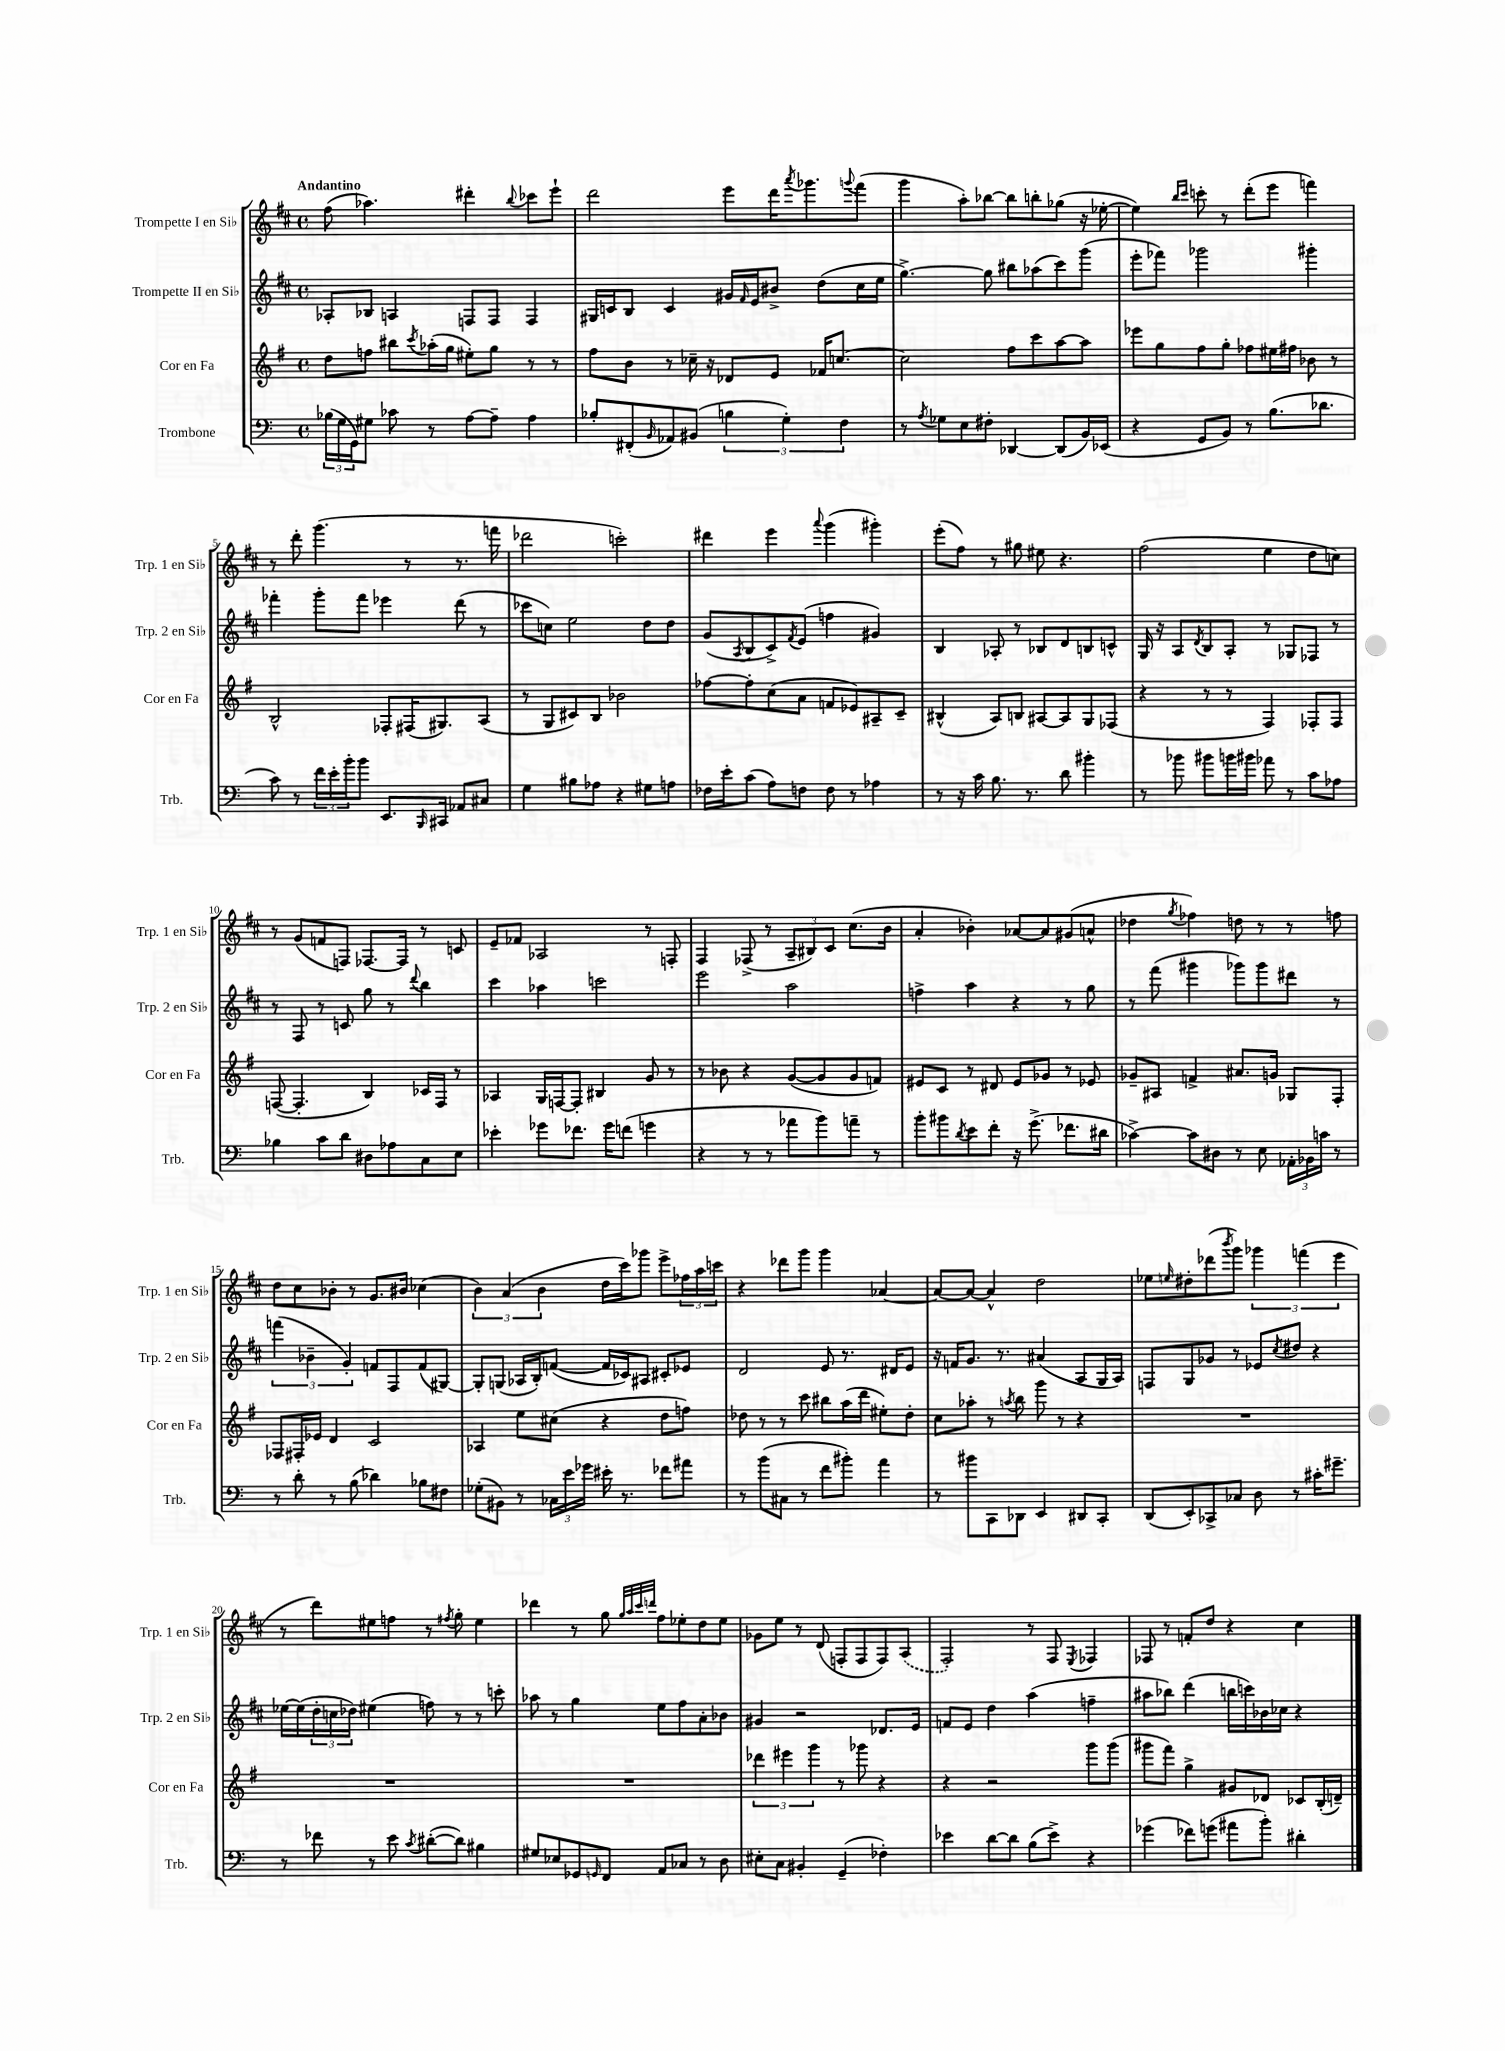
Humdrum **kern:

**kern	**kern	**kern	**kern
*part4	*part3	*part2	*part1
*staff4	*staff3	*staff2	*staff1
*I"Trombone	*I"Cor en Fa	*I"Trompette II en Si♭	*I"Trompette I en Si♭
*I'Trb.	*I'Cor en Fa	*I'Trp. 2 en Si♭	*I'Trp. 1 en Si♭
*clefF4	*clefG2	*clefG2	*clefG2
*k[]	*k[f#]	*k[f#c#]	*k[f#c#]
*M4/4	*M4/4	*M4/4	*M4/4
*met(c)	*met(c)	*met(c)	*met(c)
=1	=1	=1	=1
!	!	!	!LO:TX:a:B:t=Andantino
(24B-X\LL	8dd\L	8A-X'/L	(8ff#\
24G\	.	.	.
24GG\J)	.	.	.
8G#X\J	8ffn\J	8B-X/J	4.aa-X\)
8c-X\	8bb#X\L	4An/	.
.	8qccc/	.	.
8r	(16aa-X'\L	.	.
.	16gg\JJ	.	.
[8A\L	8ee#X'\L)	8Fn/L	4ddd#X'\
8A~\J]	8gg\J	8F/J	.
.	.	.	8qqbb/
4A\	8r	4F/	8ccc-X\L
.	8r	.	8eee`\J
=2	=2	=2	=2
8B-X'/L	8ff#\L	16G#X/LL	2ddd\
.	.	16cn/J	.
(8FF#X'/	8b\J	8B/J	.
16qqBB/	.	.	.
8AA-X/)	8r	4c/	.
(8BB#X/J	16cc-X~\	.	.
.	16r	.	.
6Bn\	8d-X/L	16g#X/LL	8eee\L
.	.	16qqf#/	.
.	.	16e/J	.
.	8e/J	8b#X^/J	16ddd\K
6G'\)	.	.	.
.	.	.	8qaaa/
.	.	.	8.ggg-X\
.	16f-X/KL	(8dd\L	.
.	[8.ccn/J	.	.
6F\	.	.	.
.	.	.	8qqgggn/
.	.	16cc#\L	(8fff#\J
.	.	16ee\JJ	.
=3	=3	=3	=3
8r	2cc\]	[4.gg^\)	4ggg\
8qA/	.	.	.
8G-X\L	.	.	.
8E\	.	.	8aa'\L)
8F#X'\J	.	8gg\]	[8bb-X\J
[4DD-X/	8ff#\L	8bb#X\L	8bb-\L]
.	8ccc\	(8aa-X\	8bbn'\
(8DD-/L]	[8aa\	8ccc#\)	(8gg-X\J
16BB/L)	8aa\J]	(8ggg\J	16r
(16EE-X/JJ	.	.	[16ee-X'\
=4	=4	=4	=4
4r	8eee-X\L	8eee'\L	4ee-\])
.	8gg\	8fff-X\J)	.
.	.	.	16qqbb/LL
.	.	.	16qqccc#/JJ
8GG/L	8ff#\	2ggg-X\	8cccn'\
8BB/J)	8gg'\J	.	8r
8r	8ff-X\L	.	(8ddd'\L
(8.B\L	16ee#X\L	.	8eee\J
.	16ff#X\JJ	.	.
.	8b-X\	4ggg#X'\	4fffn\)
8.d-X\J	.	.	.
.	8r	.	.
!!LO:LB:g=z
=5	=5	=5	=5
8c\)	2B^^/	4fff-X'\	8r
8r	.	.	8ddd'\
24f\LL	.	8ggg'\L	(4.ggg\
24e'\	.	.	.
24b'\J	.	.	.
8b\J	.	8fff-\J	.
8.EE/L	8F-X'/L	4eee-X\	.
.	(16F#X/K	.	8r
16qqBBB/	.	.	.
16CC#X/Jk	8.G#X/)	.	.
8AA-X/L	.	(8ddd\	8.r
8C#X/J	(8A/J	8r	.
.	.	.	16fffn\
=6	=6	=6	=6
4G\	8r	8ccc-X\L	2ddd-X\
.	8G/L	8ccn\J)	.
8B#X\L	8c#X/)	2ee\	.
8A-X\J	8B/J	.	.
4r	2b-X\	.	2cccn'\)
8G#X\L	.	8dd\L	.
8An\J	.	8dd\J	.
=7	=7	=7	=7
16F-X\LL	[8ff-X\L	(8g/L	4ddd#X\
16e'\J	.	.	.
.	.	8qA/	.
(8c\J	8ff-'\]	8B/	.
8A\L)	(8cc\	8c#^/)	4eee\
.	.	8qf#/	.
8Fn\J	8a\J	(8e/J	.
.	.	.	8qqaaa/
8F\	8fn/L	4ffn\	(4ggg\
8r	8e-X/)	.	.
4A-X\	8A#X~/	4g#X/)	4ggg#X'\)
.	8c~/J	.	.
=8	=8	=8	=8
8r	(4B#X^^/	4B/	(8eee'\L
16r	.	.	8ff#\J)
16c\	.	.	.
8.B\	8A/L)	8A-X'/	8r
.	8Bn/J	8r	8gg#X\
8.r	.	.	.
.	[8A#X/L	8B-X/L	8ee#X\
8d\	8A#/]	8d/	4.r
4b#X'\	8G/	8Bn/	.
.	(8F-X/J	8cn^^/J	.
=9	=9	=9	=9
8r	4r	16G/	(2ff#\
.	.	16r	.
8b-X\	.	8A/L	.
.	.	8qd/	.
8b#X\L	8r	8B/	.
16bn\L	8r	8A'/J	.
16b#X\JJ	.	.	.
8a-X\	4F#/)	8r	4ee\
8r	.	8G-X/L	.
8c\L	8F-X'/L	8F-X/J	8dd\L
8A-X\J	8F-/J	8r	8ccn\J)
!!LO:LB:g=z
=10	=10	=10	=10
4B-X\	([8Fn/	8r	8r
.	4.F'/]	8F#/	(8g/L
8c\L	.	8r	8fn/
8d\J	.	8cn/	8Fn/J)
8D#X\L	4B/)	8gg\	[8.F-X/L
8A-X\	.	8r	.
.	.	.	16F-/Jk]
.	.	8qqddd/	.
8C\	16c-X/LL	4bb\	8r
.	16F/JJ	.	.
8E\J	8r	.	8cn/
=11	=11	=11	=11
4e-X'\	4A-X/	4ccc#\	8e~/L
.	.	.	8f-X/J
8g-X\L	16G/LL	4aa-X\	2A-X/
.	[16Fn/J	.	.
8.f-X\J	8F'/J]	.	.
.	4B#X/	2cccn\	.
16g-\KL	.	.	.
(8fn\J	.	.	.
4gn\	8g/	.	8r
.	8r	.	8Fn'/
=12	=12	=12	=12
4r	8r	2eee\	4F#/
.	8b-X\	.	.
8r	4r	.	(8F-X^/
8r	.	.	8r
8a-X\L	([8g/L	2aa\	12A~/L
.	.	.	12B#X/)
8b\)	8g/]	.	.
.	.	.	12c#/J
8an~\J	8g/	.	(8.cc#\L
8r	8fn/J)	.	.
.	.	.	16b\Jk
=13	=13	=13	=13
8b'\L	8e#X/L	4ffn^\	4a'/
8b#X\	8c/J	.	.
8qd/	.	.	.
8e\	8r	4aa\	4b-X'\)
8f'\J	8d#X/	.	.
16r	8e#/L	4r	[8a-X/L
(8.g^\	.	.	.
.	8g-X/J	.	8a-/]
8.f-X\L	8r	8r	(8g#X/
.	8e-X/	8gg\	8an^^/J
16d#X\Jk	.	.	.
=14	=14	=14	=14
[4c-X^\)	8g-X~/L	8r	4dd-X\
.	8A#X/J	(8fff#\	.
.	.	.	8qgg/
8c-\L]	4fn^/	4ggg#X\	4ff-X\)
8D#X\J	.	.	.
8r	8.a#X/L	8ggg-X\L)	8ddn\
8E\	.	8ggg-\	8r
.	16gn/Jk	.	.
24AA-X'\LL	8G-X/L	8ddd#X\J	8r
24BB-X\	.	.	.
24cn\JJ	.	.	.
8r	8F#'/J	8r	8ffn\
!!LO:LB:g=z
=15	=15	=15	=15
8r	8F-X/L	(6fffn\	8dd\L
8d'\	16F#X'/L	.	8cc#\
.	.	6b-X~\	.
.	16e-X/JJ	.	.
8r	4d/	.	8b-X'\J
.	.	6g'/)	.
(8B\	.	.	8r
4d-X\)	2c/	8fn/L	8.g/L
.	.	8F#/	.
.	.	.	16b#X/Jk
8B-X\L	.	(8f/	(4cc-X\
8F#X\J	.	[8G#X/J)	.
=16	=16	=16	=16
(8G-X'\L	4A-X/	8G#'/L]	6b\)
8BB#X\J)	.	(8Gn/J	.
.	.	.	(6a/
8r	8ee\L	16A-X/LL	.
.	.	16B'/J)	.
.	.	.	6b\
24C-X\LL	(8cc#X\J	([8fn/J	.
24e\	.	.	.
24g-X\JJ	.	.	.
16e#X'\	4r	16f/LL]	16dd\LL
8.r	.	16c-X/J)	16ccc#\J)
.	.	8A#X/J	8ggg-X\J
8f-X\L	8dd\L	8c#X'/L	8eee^\L
8a#X\J	8ffn\J)	8e-X/J	24ff-X\L
.	.	.	24aa\
.	.	.	24cccn\JJ
=17	=17	=17	=17
8r	8dd-X\	2d/	4r
(8b\L	8r	.	.
8C#X\J	8r	.	8ddd-X\L
8r	8ccc\	.	8ggg\J
8f\L	8bb#X\L	8e/	4ggg\
8b#X'\J)	(16aa\L	8.r	.
.	16ddd\JJ	.	.
4a\	8ee#X'\L)	.	[4a-X/
.	.	16d#X/KL	.
.	8dd-'\J	8e/J	.
=18	=18	=18	=18
8r	8cc\L	16r	8a-/L_
.	.	16fn/KL	.
8b#X\L	8aa-X'\J	8.g/J	8a-/J_
8CC\	8r	.	4a-^^/]
.	.	8.r	.
.	8qaan/	.	.
8DD-X\J	8bb\	.	.
4EE/	8ggg\	(4a#X/	2dd\
.	8r	.	.
8DD#X/L	4r	8A/L	.
8CC'/J	.	16G/L	.
.	.	16A/JJ)	.
=19	=19	=19	=19
(8DD/L	1r	8Fn/L	8ee-X\L
.	.	.	16qqeen/
8EE'/)	.	8G/	8dd#X'\
8CC-X^/	.	8g-X/J	(8ddd-X\
.	.	.	8qbbb/
8C-X/J	.	8r	8ggg\J)
8D\	.	8e-X/L	6ggg-X\
.	.	8qcc#/	.
8r	.	8dd#X/J	.
.	.	.	(6fffn\
16c#X'\KL	.	4r	.
8.g#X~\J	.	.	.
.	.	.	6eee\
!!LO:LB:g=z
=20	=20	=20	=20
8r	1r	[16ee-X\LL	8r
.	.	(16ee-\]	.
8f-X\	.	24dd'\	8ddd\L)
.	.	24ccn\	.
.	.	24dd-X\JJ)	.
8r	.	(4ee#X\	8ee#X\
8e\	.	.	8ffn\J
8qc/	.	.	.
([8d#X'\L	.	8ffn\)	8r
.	.	.	8qff#X/
8d#\J])	.	8r	8gg'\
4B#X\	.	8r	4ee#\
.	.	8cccn'\	.
=21	=21	=21	=21
8G#X/L	1r	8aa-X\	4ddd-X\
8E-X/	.	8r	.
8GG-X/	.	4gg\	8r
16qqGGn/	.	.	.
8FF/J	.	.	8gg\
.	.	.	32qqgg/LLL
.	.	.	32qqaa/
.	.	.	32qqccc#/
.	.	.	32qqdddn/JJJ
8AA/L	.	8ee\L	8ff#\L
8C-X/J	.	8ff#\	8ee-X'\
8r	.	8a'\	8dd\
8D\	.	8b-X\J	8ee-\J
=22	=22	=22	=22
8E#X'\L	6ddd-X\	4g#X/	8g-X\L
8C\J	.	.	8ee\J
.	6eee#X\	.	.
4BB#X'/	.	2r	8r
.	6ggg\	.	.
.	.	.	(8d/
(4GG~/	8r	.	8Fn'/L
.	8ggg-X\	.	8F/
4F-X'\)	4r	8.d-X/L	8F/)
.	.	.	(8A/J
.	.	16e/Jk	.
=23	=23	=23	=23
4e-X\	4r	8fn/L	2F#'/)
.	.	8e/J	.
[8d\L	2r	4dd\	.
8d\J]	.	.	.
(8B\L	.	(4aa\	8r
8e-^\J)	.	.	8F#/
.	.	.	8qE/
4r	8ggg\L	4ffn~\	4F-X/
.	(8ggg\J	.	.
=24	=24	=24	=24
(4g-X\	8ggg#X\L	8aa#X\L	8F-X/
.	8fff#\J)	8bb-X\J)	8r
8f-X\L)	4gg^\	(4ddd\	8fn'/L
(8gn\J	.	.	8dd/J
8a#X\L	8g#X/L	16bbn\LL	4r
.	.	16cccn\)	.
8b'\J)	8d-X/J	16b-X\	.
.	.	16cc-X\JJ	.
4d#X'\	8c-X/L	4r	4cc#\
.	(16B'/L	.	.
.	16dn~/JJ)	.	.
==	==	==	==
*-	*-	*-	*-
